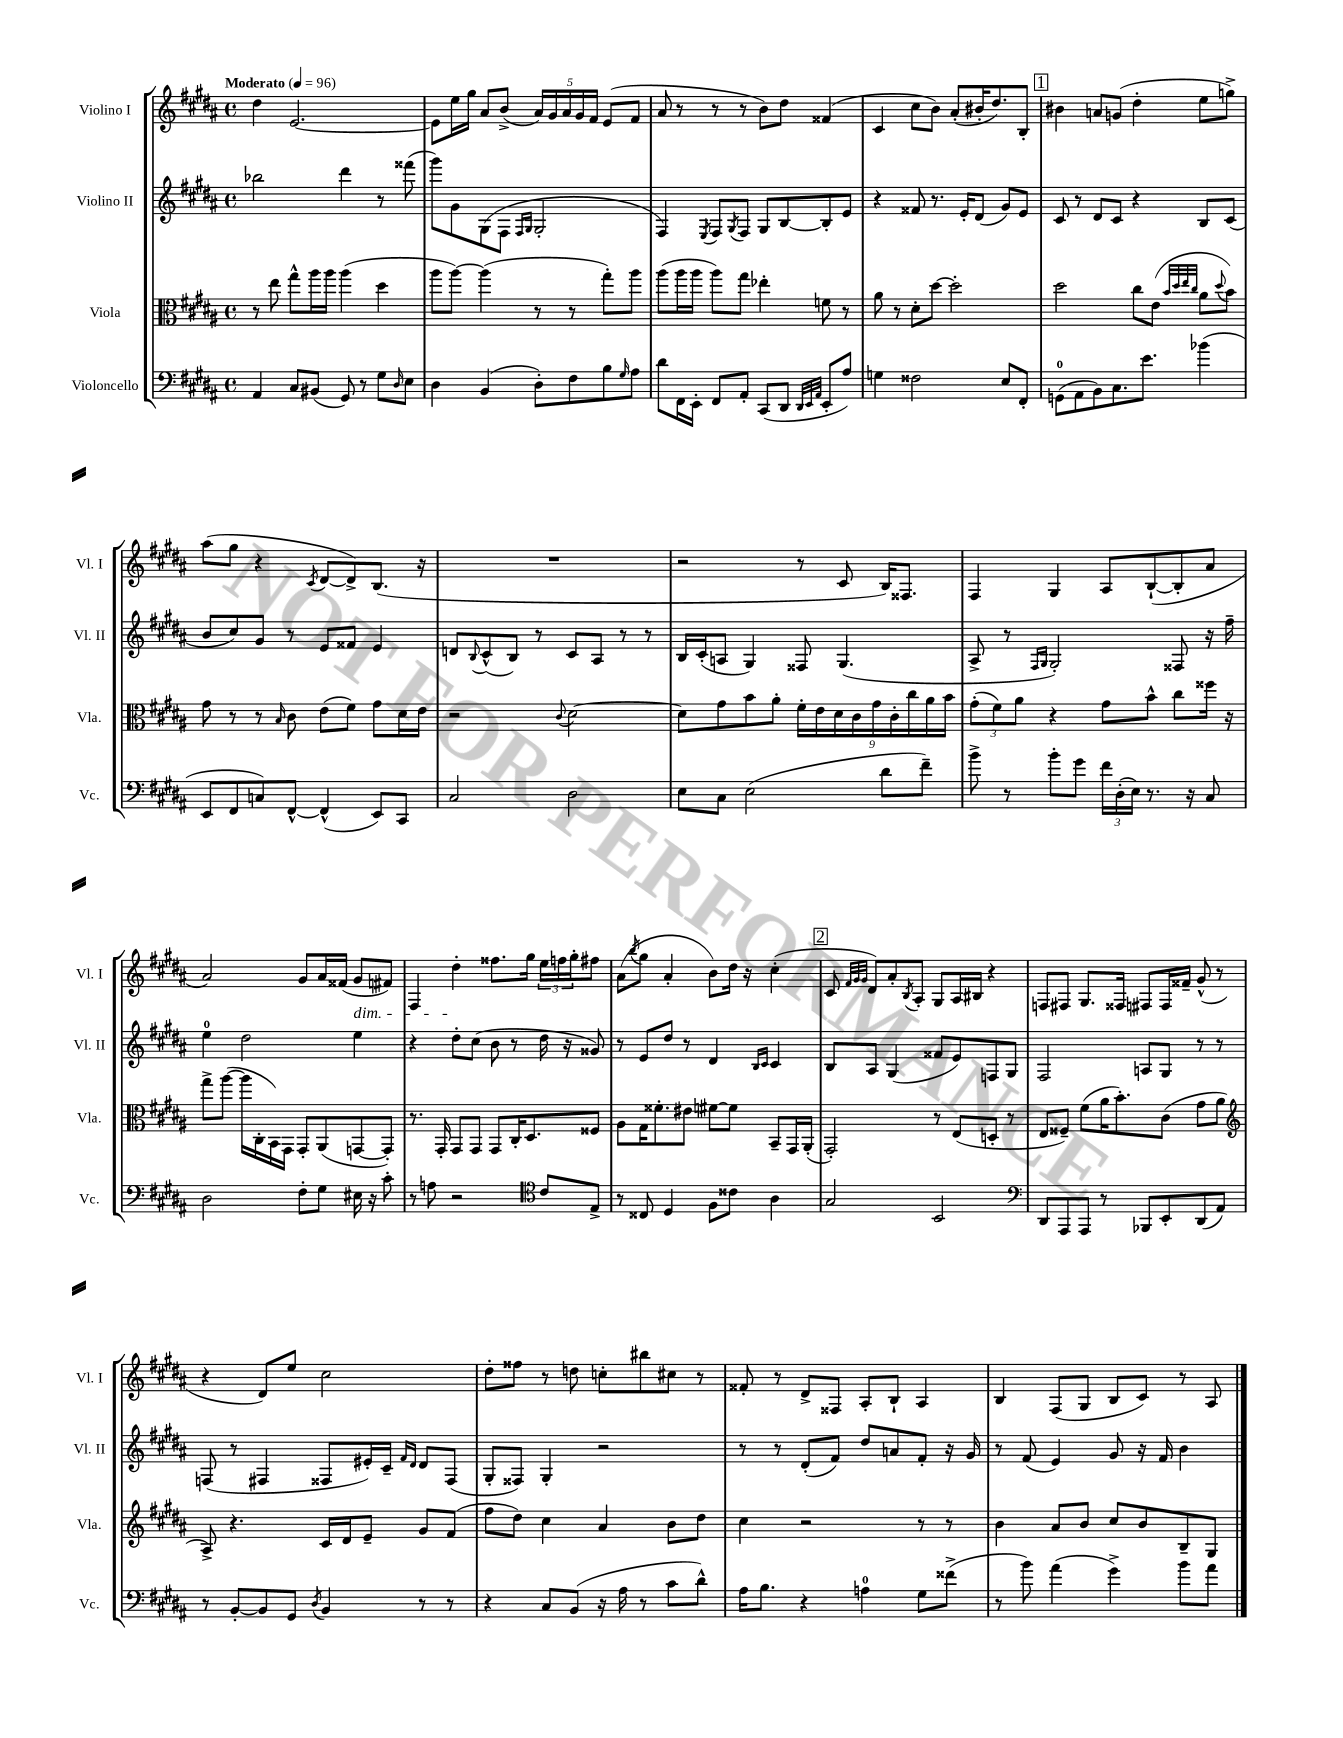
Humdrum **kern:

**kern	**kern	**kern	**kern
*part4	*part3	*part2	*part1
*staff4	*staff3	*staff2	*staff1
*I"Violoncello	*I"Viola	*I"Violino II	*I"Violino I
*I'Vc.	*I'Vla.	*I'Vl. II	*I'Vl. I
*clefF4	*clefC3	*clefG2	*clefG2
*k[f#c#g#d#a#]	*k[f#c#g#d#a#]	*k[f#c#g#d#a#]	*k[f#c#g#d#a#]
*M4/4	*M4/4	*M4/4	*M4/4
*met(c)	*met(c)	*met(c)	*met(c)
*MM96	*MM96	*MM96	*MM96
=1	=1	=1	=1
!	!	!	!LO:TX:a:B:t=Moderato
4AA#/	8r	2bb-X\	4dd#\
.	8ee\	.	.
8C#/L	8gg#^^\L	.	[2.e/
(8BB#X/J	16aa#\L	.	.
.	16aa#\JJ	.	.
8GG#/)	(4aa#\	4ddd#\	.
8r	.	.	.
8G#\L	4dd#\	8r	.
16qqD#/	.	.	.
8E\J	.	(8fff##X\	.
=2	=2	=2	=2
4D#\	8aa#\L	8ggg#\L)	8e\L]
.	[8aa#\J)	8g#\	16ee\L
.	.	.	16gg#\JJ
(4BB/	(4aa#\]	(8G#\	8a#/L
.	.	8F#\J	(8b^/J
.	.	16qqF#/LL	.
.	.	16qqG#/JJ	.
8D#'\L)	8r	2G#'/	20a#/LL)
.	.	.	20g#/
.	.	.	20a#/
8F#\	8r	.	.
.	.	.	20g#/
.	.	.	20f#/JJ
8B\	8gg#'\L)	.	(8e/L
16qqG#/	.	.	.
8A#\J	8aa#\J	.	8f#/J
=3	=3	=3	=3
8d#\L	(8aa#\L	4F#/)	8a#/
16FF#\L	16aa#\L	.	8r
16EE'\JJ	16aa#\JJ	.	.
.	.	8qE/	.
8FF#/L	8aa#\L)	8F#/L	8r
.	.	8qG#/	.
8AA#'/J	8gg#\J	8F#/J	8r
(8CC#/L	4ee-X'\	8G#/L	8b\L)
8DD#/J	.	[8B/	8dd#\J
32qqDD#/LLL	.	.	.
32qqEE/	.	.	.
32qqAA#/JJJ	.	.	.
8EE'/L	8fn\	8B'/]	(4f##X/
8A#/J)	8r	8e/J	.
=4	=4	=4	=4
4Gn\	8a#\	4r	4c#/
.	8r	.	.
2F##X\	8d#'\L	8f##X/	8cc#\L
.	[8dd#\J	8.r	8b\J)
.	2dd#'\]	.	(8a#'/L
.	.	16e'/KL	.
.	.	(8d#/J	16b#X'/K
.	.	.	8.dd#/)
8E/L	.	8g#/L)	.
8FF#'/J	.	8e/J	8B'/J
!!LO:REH:place=s1:t=1
=5	=5	=5	=5
(8GGn\L	2dd#\	8c#/	4b#X\
8AA#\	.	8r	.
8BB\)	.	8d#/L	8an/L
8.C#\	.	8c#/J	(8gn/J
.	8cc#\L	4r	4dd#'\
8.e\J	.	.	.
.	(8e\J	.	.
.	32qqb/LLL	.	.
.	32qqdd#/	.	.
.	32qqee/	.	.
.	32qqcc#/JJJ	.	.
(4b-X\	8a#\L	8B/L	8ee\L
.	8qqdd#/	.	.
.	8b\J)	(8c#/J	8ggn^\J)
!!LO:LB:g=z
=6	=6	=6	=6
8EE/L	8g#\	8b/L	(8aa#\L
8FF#/	8r	8cc#/)	8gg#\J
8Cn/)	8r	8g#/J	4r
.	16qqB/	.	.
[8FF#^^/J	8c#\	8r	.
.	.	.	8qc#/
(4FF#^^/]	(8e\L	8e/L	[8d#/L
.	8f#\J)	8f##X/J	8d#^/])
8EE/L)	8g#\L	4e/	(8.B/J
8CC#/J	16d#\L	.	.
.	16e\JJ	.	16r
=7	=7	=7	=7
2C#/	2r	8dn/L	1r
.	.	8qqB/	.
.	.	(8c#^^/	.
.	.	8B/J)	.
.	.	8r	.
.	8qqc#/	.	.
2D#\	[2d#\	8c#/L	.
.	.	8A#/J	.
.	.	8r	.
.	.	8r	.
=8	=8	=8	=8
8E\L	8d#\L]	16B/LL	2r
.	.	(16c#'/J	.
8C#\J	8g#\	8An/J	.
(2E\	8b\	4G#/)	.
.	8a#'\J	.	.
.	18f#'\LL	8F##X/	8r
.	18e\	.	.
.	18d#\	.	.
.	.	(4.G#/	8c#/
.	18c#\	.	.
.	18g#\	.	.
8d#\L	.	.	16B/KL)
.	18c#'\	.	.
.	.	.	8.F##X/J
.	18cc#\	.	.
8f#~\J)	.	.	.
.	18a#\	.	.
.	18b\JJ	.	.
=9	=9	=9	=9
8b^\	(12g#'\L	8A#^/	4F#/
.	12f#\)	.	.
8r	.	8r	.
.	12a#\J	.	.
.	.	16qqF#/LL	.
.	.	16qqG#/JJ	.
8b'\L	4r	2G#'/)	4G#/
8g#\J	.	.	.
24f#\LL	8g#\L	.	8A#/L
(24D#'\	.	.	.
24E\JJ)	.	.	.
8.r	8b^^\J	.	([8B`/
.	8cc#\L	8F##X/	8B'/]
16r	.	.	.
8C#/	16ff##X\Jk	16r	8a#/J
.	16r	16ff#~\	.
!!LO:LB:g=z
=10	=10	=10	=10
2D#\	8gg#^\L	4ee\	2a#/)
.	([8aa#\J	.	.
.	16aa#\LL]	2dd#\	.
.	16C#'\	.	.
.	16BB\)	.	.
.	16GG#\JJ	.	.
8F#'\L	8GG#'/L	.	8g#/L
8G#\J	(8AA#/	.	16a#/L
.	.	.	(16f##X/JJ
!	!	!	!LO:TX:b:i:t=dim.
16E#X\	[8GGn/	4ee\	8g#/L
16r	.	.	.
8c#'\	8GG'/J])	.	8f#X/J)
=11	=11	=11	=11
8r	8.r	4r	4F#/
8An\	.	.	.
.	16GG#'/	.	.
2r	8GG#/L	8dd#'\L	4dd#'\
.	8GG#/J	(8cc#\J	.
.	8GG#/L	8b\	8.ff##X\L
.	16C#'/K	8r	.
.	8.D#/	.	16gg#\Jk
*clefC4	*	*	*
8c#/L	.	16dd#\	24ee\LL
.	.	.	24ffn\
.	.	16r	.
.	.	.	24gg#'\J
8E^/J	8F##X/J	8g##X/)	8ff#X\J
=12	=12	=12	=12
8r	8A#\L	8r	(8a#\L
.	.	.	8qbb/
8C##X/	16G#\K	8e/L	8gg#\J
.	8.f##X'\	.	.
4D#/	.	8dd#/J	4a#'/
.	8e#X\J	8r	.
8F#\L	[8f#X\L	4d#/	8b\L)
8c##X\J	8f#\J]	.	16dd#\Jk
.	.	.	16r
.	.	16qqB/LL	.
.	.	16qqc#/JJ	.
4A#\	8BB~/L	4c#/	(4cc#'\
.	16GG#/L	.	.
.	(16AA#'/JJ	.	.
!!LO:REH:place=s1:t=2
=13	=13	=13	=13
2G#/	2GG#'/)	8B/L	8c#/
.	.	.	32qqf#/LLL
.	.	.	32qqg#/
.	.	.	32qqg#/JJJ
.	.	8A#/J	8d#/L)
.	.	(4G#/	8a#'/
.	.	.	8qB/
.	.	.	8A#'/J
2BB/	8r	8f##X/L	8G#/L
.	(8E/L	8e/)	16A#/L
.	.	.	16B#X/JJ
.	8Dn'/J	8Fn/	4r
.	8r	8G#/J	.
=14	=14	=14	=14
*clefF4	*	*	*
8DD#/L	8E/L	2F#/	8Fn/L
8AAA#/	8F##X~/J)	.	8F#X/J
8AAA#/J	(8f#\L	.	8.G#/L
8r	16a#\K	.	.
.	8.b'\)	.	16F##X/Jk
8BBB-X/L	.	8An/L	8F#X/L
8EE'/	(8c#\J	8G#/J	16F#/L
.	.	.	16f##X~/JJ
(8DD#/	8g#\L	8r	(8g#^^/
8AA#/J)	8a#\J	8r	8r
!!LO:LB:g=z
=15	=15	=15	=15
*	*clefG2	*	*
8r	8A#^/)	(8Fn/	4r
[8BB'/L	4.r	8r	.
8BB/]	.	4F#X/	8d#/L)
8GG#/J	.	.	8ee/J
8qD#/	.	.	.
4BB/	16c#/LL	8F##X/L	2cc#\
.	16d#/J	.	.
.	8e~/J	16e#X'/L)	.
.	.	16c#~/JJ	.
.	.	16qqf#/LL	.
.	.	16qqd#/JJ	.
8r	8g#/L	8d#/L	.
8r	(8f#/J	(8F##/J	.
=16	=16	=16	=16
4r	8ff#\L	8G#'/L	8dd#'\L
.	8dd#\J)	8F##X/J)	8ff##X\J
8C#/L	4cc#\	4G#'/	8r
(8BB/J	.	.	8ddn\
16r	4a#/	2r	8ccn'\L
16A#\	.	.	.
8r	.	.	8bb#X\
8c#\L	8b\L	.	8cc#X\J
8d#^^\J)	8dd#\J	.	8r
=17	=17	=17	=17
16A#\KL	4cc#\	8r	8f##X'/
8.B\J	.	.	.
.	.	8r	8r
4r	2r	(8d#'/L	8d#^/L
.	.	8f#/J)	8F##X/J
4An\	.	8dd#/L	8A#'/L
.	.	8an/	8B`/J
8G#\L	8r	8f#'/J	4A#/
(8f##X^\J	8r	16r	.
.	.	16g#/	.
=18	=18	=18	=18
8r	4b\	8r	4B/
8b\)	.	(8f#/	.
(4a#\	8a#/L	4e/)	(8F#/L
.	8b/J	.	8G#/J
4g#^\)	8cc#/L	8g#/	8B/L
.	8b/	16r	8c#/J)
.	.	16f#/	.
8b\L	8B~/	4b\	8r
8a#\J	8G#/J	.	8A#/
==	==	==	==
*-	*-	*-	*-
